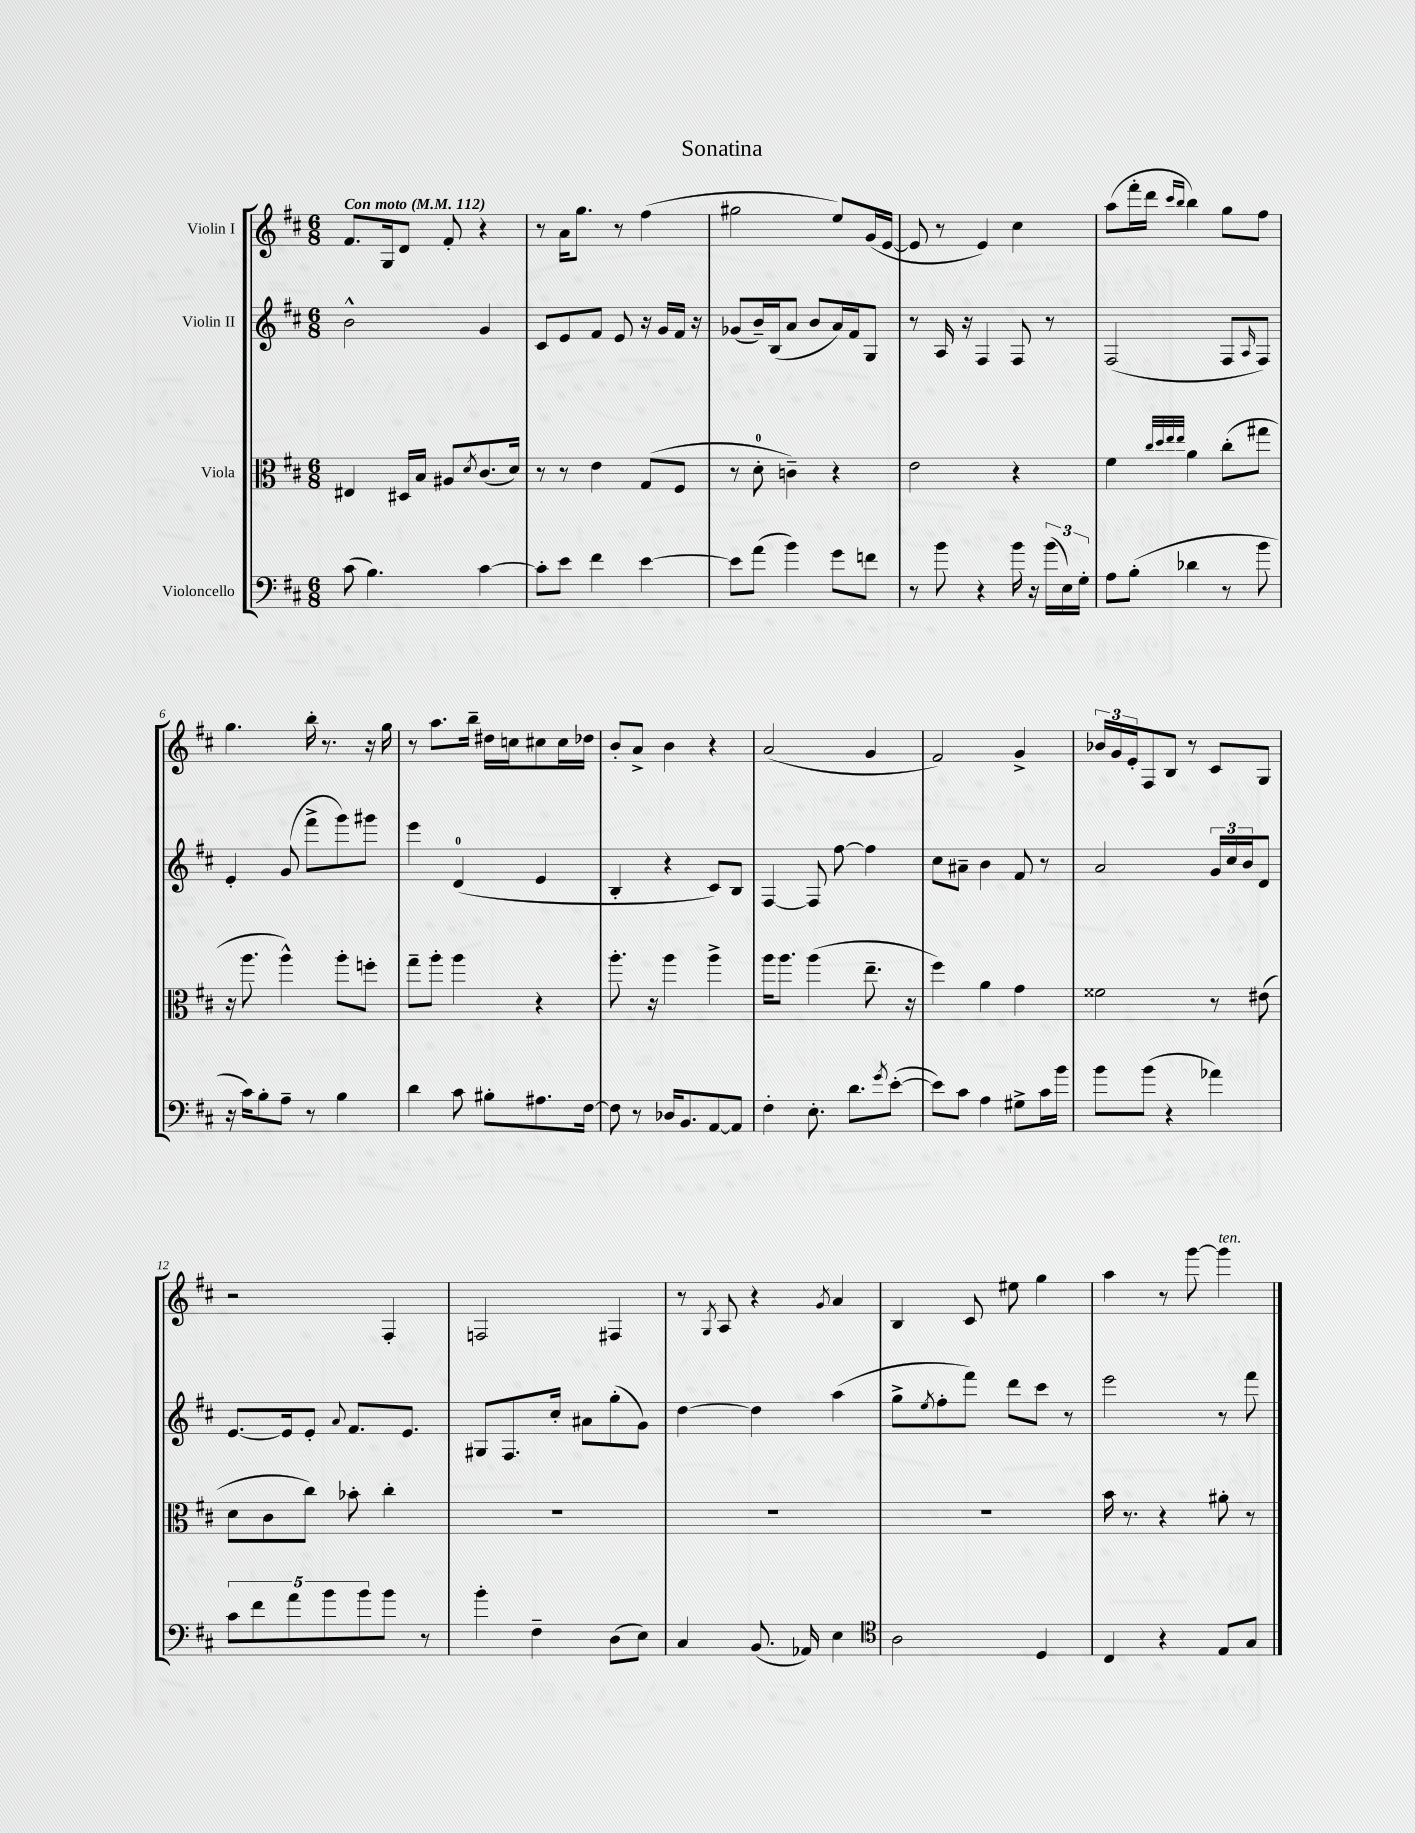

**kern	**kern	**kern	**kern
*part4	*part3	*part2	*part1
*staff4	*staff3	*staff2	*staff1
*I"Violoncello	*I"Viola	*I"Violin II	*I"Violin I
*clefF4	*clefC3	*clefG2	*clefG2
*k[f#c#]	*k[f#c#]	*k[f#c#]	*k[f#c#]
*M6/8	*M6/8	*M6/8	*M6/8
*MM112	*MM112	*MM112	*MM112
=1	=1	=1	=1
!	!	!	!LO:TX:a:B:t=Con moto
(8c#\	4E#X/	2b^^\	8.f#/L
4.B\)	.	.	.
.	.	.	16G/k
.	16D#X/LL	.	8d/J
.	16B/JJ	.	.
.	8A#X/L	.	8f#'/
.	8qd/	.	.
[4c#\	(8.c#/	4g/	4r
.	16d/Jk)	.	.
=2	=2	=2	=2
8c#'\L]	8r	8c#/L	8r
8e\J	8r	8e/	16a\KL
.	.	.	8.gg\J
4f#\	4e\	8f#/J	.
.	.	8e/	8r
[4e\	(8G/L	16r	(4ff#\
.	.	16g/LL	.
.	8F#/J	16f#/JJ	.
.	.	16r	.
=3	=3	=3	=3
8e\L]	8r	(8g-X/L	2gg#X\
(8a\J	8d'\	16b~/L)	.
.	.	(16B/J	.
4b\)	4cn~\)	8a/J	.
.	.	8b/L	.
8g\L	4r	16a/L)	8ee/L)
.	.	16f#/J	.
8fn\J	.	8G/J	(16g/L
.	.	.	[16e/JJ
=4	=4	=4	=4
8r	2e\	8r	8e/]
8b\	.	16A/	8r
.	.	16r	.
4r	.	4F#/	4e/)
16b\	4r	8F#/	4cc#\
16r	.	.	.
(24b\LL	.	8r	.
24E\)	.	.	.
24G'\JJ	.	.	.
=5	=5	=5	=5
8A\L	4f#\	(2F#/	(8aa\L
(8B'\J	.	.	16fff#'\L
.	.	.	16ddd\JJ
.	32qqcc#/LLL	.	.
.	32qqdd/	.	.
.	32qqee/	.	16qqccc#/LL
.	32qqee/JJJ	.	16qqbb/JJ
4d-X\	4a\	.	4bb\)
8r	(8cc#'\L	8F#/L	8gg\L
.	.	16qqA/	.
8b\	8gg#X\J	8F#/J)	8ff#\J
!!LO:LB:g=z
=6	=6	=6	=6
16r	16r	4e'/	4.gg\
16c#\KL)	8.aa\	.	.
8B'\	.	.	.
8A~\J	4aa^^\)	(8g/	.
8r	.	8fff#^\L	16bb'\
.	.	.	8.r
4B\	8aa'\L	8ggg\)	.
.	8ffn'\J	8ggg#X\J	16r
.	.	.	16gg\
=7	=7	=7	=7
4d\	8gg~\L	4eee\	8r
.	8aa'\J	.	8.aa\L
8c#\	4aa\	(4d/	.
.	.	.	16bb~\Jk
8B#X'\L	.	.	16dd#X\LL
.	.	.	16ccn\J
8.A#X\	4r	4e/	8cc#X\
.	.	.	16cc#\L
[16F#\Jk	.	.	16dd-X\JJ
=8	=8	=8	=8
8F#\]	8.aa'\	4B'/	8b'/L
8r	.	.	8a^/J
.	16r	.	.
16D-X/KL	4aa\	4r	4b\
8.BB/	.	.	.
[8AA/	4aa^\	8c#/L)	4r
8AA/J]	.	8B/J	.
=9	=9	=9	=9
4F#'\	16aa\KL	[4F#/	(2a/
.	8.aa\J	.	.
8.E'\	(4aa\	8F#/]	.
.	.	[8ff#\	.
8.d\L	.	.	.
.	8.ee~\	4ff#\]	4g/
8qg/	.	.	.
([8e'\J	.	.	.
.	16r	.	.
=10	=10	=10	=10
8e\L])	4ff#\)	8cc#\L	2f#/)
8c#\J	.	8a#X~\J	.
4A\	4a\	4b\	.
8G#X^\L	4g\	8f#/	4g^/
16c#\L	.	8r	.
16b\JJ	.	.	.
=11	=11	=11	=11
8b\L	2f##X\	2a/	24b-X/LL
.	.	.	24g/
.	.	.	24e'/J
(8b\J	.	.	8F#/
4r	.	.	8B/J
.	.	.	8r
4a-X\)	8r	24g/LL	8c#/L
.	.	24cc#/	.
.	.	24b/J	.
.	(8e#X\	8d/J	8G/J
!!LO:LB:g=z
=12	=12	=12	=12
10c#\L	8d\L	[8.e/L	2r
10f#\	.	.	.
.	8c#\	.	.
.	.	16e/k]	.
10a\	.	.	.
.	8cc#\J)	8e'/J	.
10b\	.	.	.
.	.	8qqa/	.
.	8b-X'\	8.f#/L	.
10b\	.	.	.
8b\J	4cc#'\	.	4F#'/
.	.	8.e/J	.
8r	.	.	.
=13	=13	=13	=13
4b'\	2.r	8G#X/L	2Fn/
.	.	8.F#/	.
4F#~\	.	.	.
.	.	16cc#'/Jk	.
.	.	8a#X\L	.
(8D\L	.	(8gg'\	4F#X/
8E\J)	.	8g\J)	.
=14	=14	=14	=14
4C#/	2.r	[4dd\	8r
.	.	.	8qG/
.	.	.	8A/
(8.BB/	.	4dd\]	4r
16AA-X/)	.	.	.
.	.	.	8qg/
4E\	.	(4aa\	4a/
=15	=15	=15	=15
*clefC4	*	*	*
2A\	2.r	8gg^\L	4B/
.	.	8qee/	.
.	.	8ff#'\	.
.	.	8fff#\J)	8c#/
.	.	8ddd\L	8ee#X\
4D/	.	8ccc#\J	4gg\
.	.	8r	.
=16	=16	=16	=16
4C#/	16b\	2eee\	4aa\
.	8.r	.	.
4r	4r	.	8r
.	.	.	[8ggg\
!	!	!	!LO:TX:a:i:t=ten.
8E/L	8a#X'\	8r	4ggg\]
8G/J	8r	8fff#\	.
==	==	==	==
*-	*-	*-	*-
